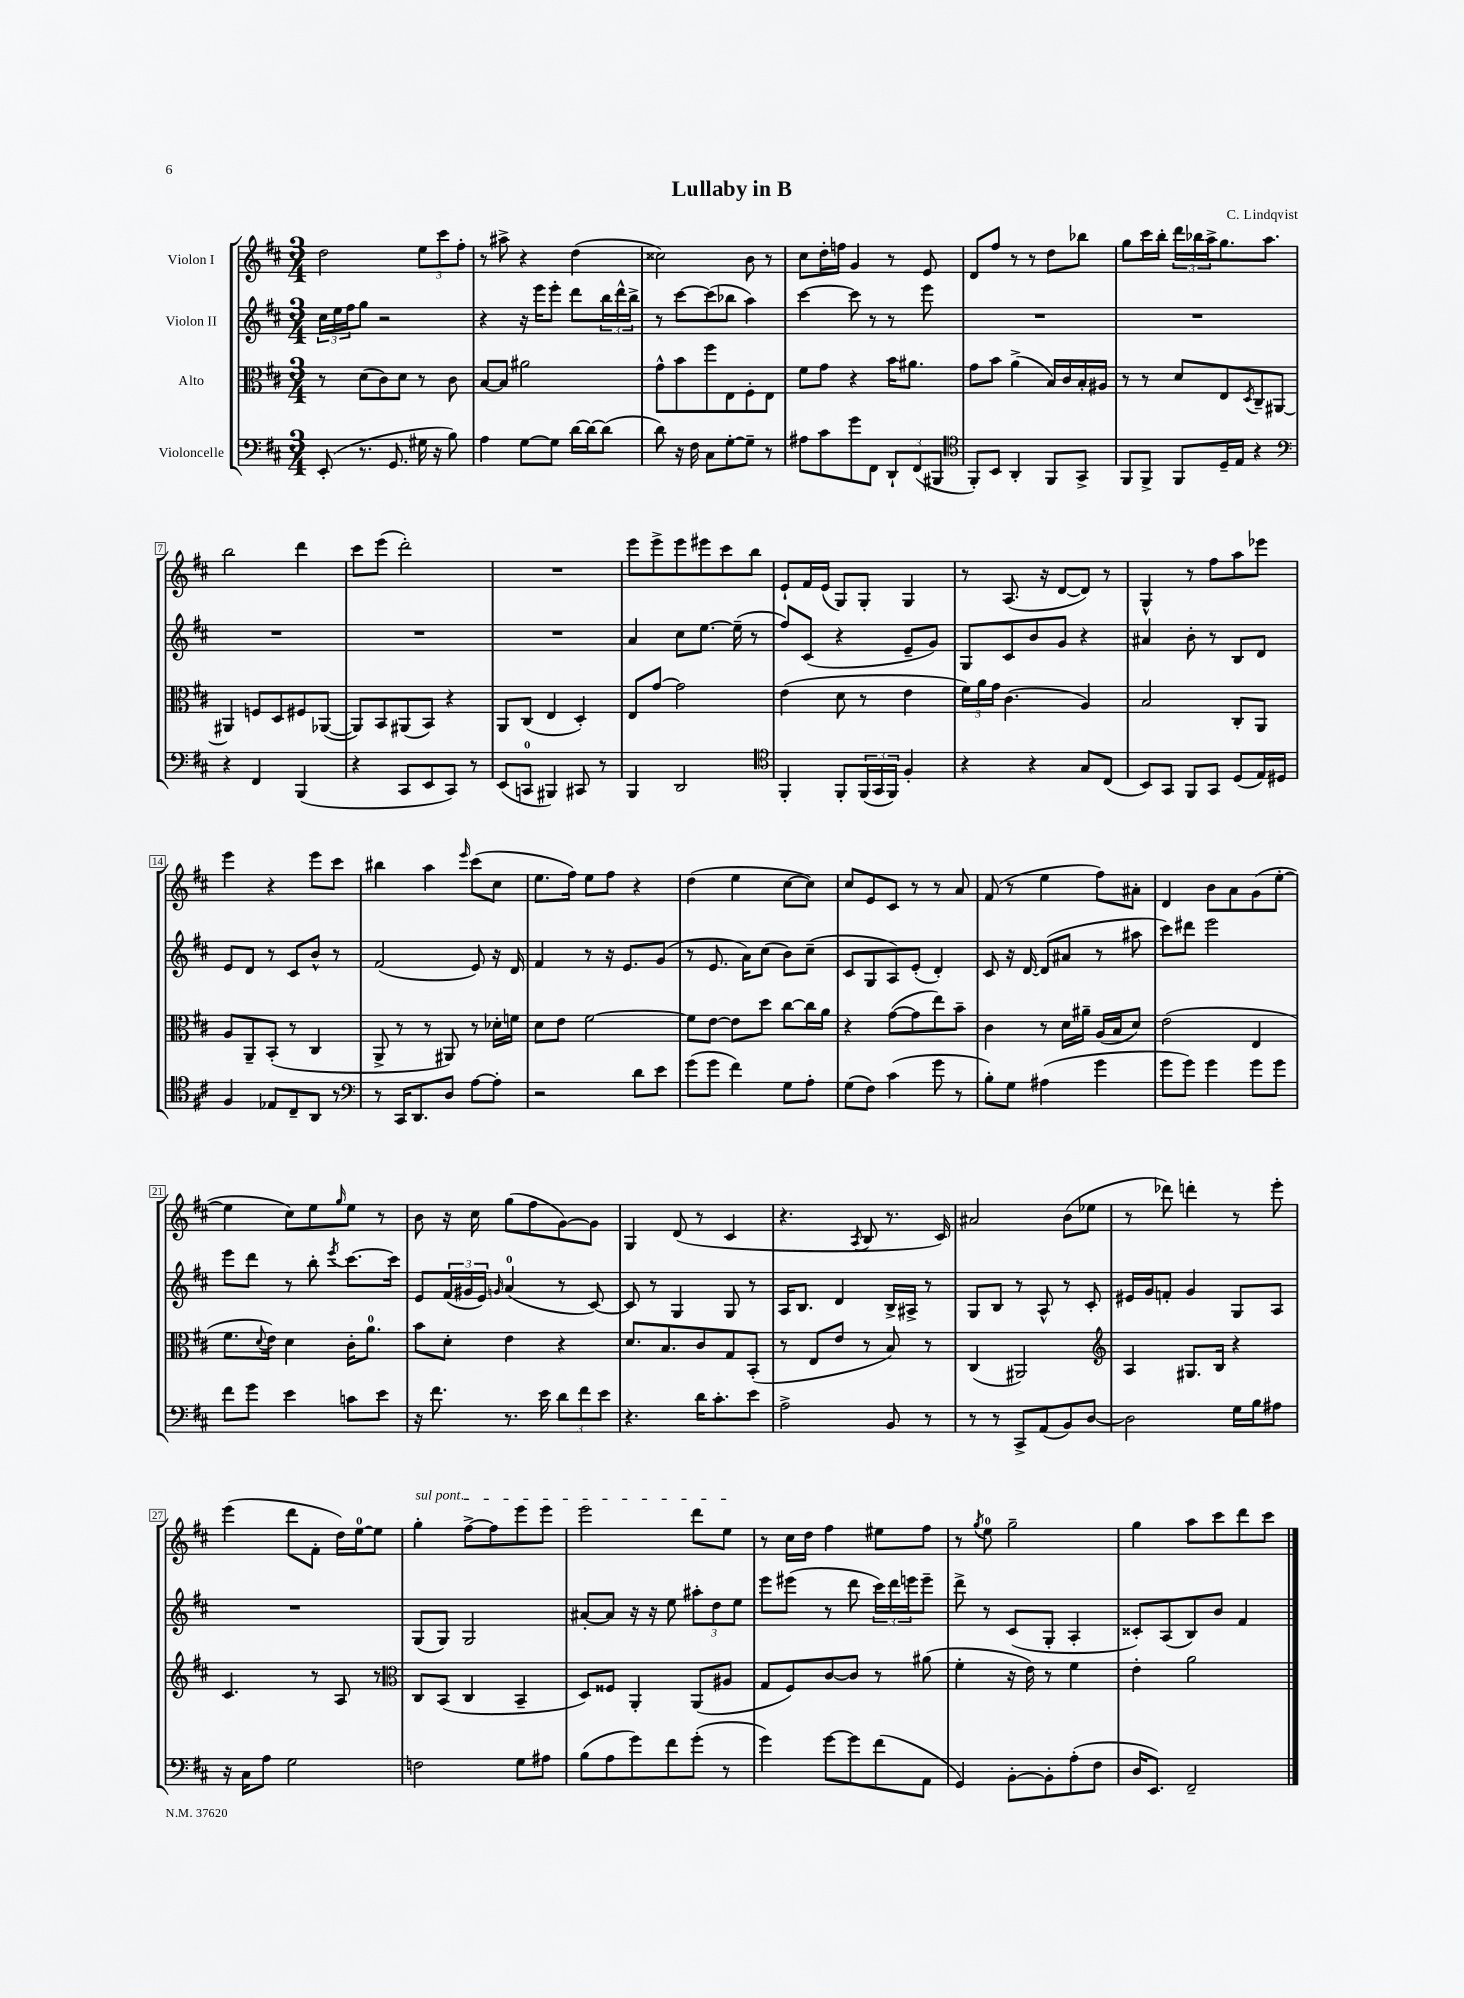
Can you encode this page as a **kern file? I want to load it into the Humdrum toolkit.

**kern	**kern	**kern	**kern
*staff4	*staff3	*staff2	*staff1
*clefF4	*clefC3	*clefG2	*clefG2
*k[f#c#]	*k[f#c#]	*k[f#c#]	*k[f#c#]
*M3/4	*M3/4	*M3/4	*M3/4
(8EE'	8r	24cc#	2dd
.	.	24ee	.
.	.	24ff#	.
8.r	(8d	8gg	.
.	8c#)	2r	.
8.GG	.	.	.
.	8d	.	.
16G#	8r	.	12ee
16r	.	.	.
.	.	.	12ccc#
8B)	8c#	.	.
.	.	.	12ff#'
=	=	=	=
4A	[8B	4r	8r
.	8B]	.	8aa#^
[8G	2a#	16r	4r
.	.	16eee	.
8G]	.	8eee'	.
[16d	.	8ddd	(4dd
16d_	.	.	.
(8d]	.	24bb	.
.	.	24ddd^^	.
.	.	24bb^	.
=	=	=	=
8d)	8g^^	8r	2cc##)
16r	8b	[8ccc#	.
16F#	.	.	.
8C#	8ff#	(8ccc#]	.
[8G'	8E	8bb-	.
8G~]	8F#'	4aa)	8b
8r	8E	.	8r
=	=	=	=
8A#	8f#	[4ccc#	8cc#
8c#	8g	.	16dd'
.	.	.	16ff
8g	4r	8ccc#]	4g
8FF#	.	8r	.
12DD`	16b	8r	8r
.	8.a#	.	.
(12FF#	.	.	.
.	.	8eee	8e
12BBB#	.	.	.
=	=	=	=
*clefC4	*	*	*
8FF#')	8g	2.r	8d
8BB	8b	.	8ff#
4AA'	(4a^	.	8r
.	.	.	8r
8FF#	16B)	.	8dd
.	16c#	.	.
8GG^	16B'	.	8bb-
.	16A#	.	.
=	=	=	=
8FF#	8r	2.r	8gg
8FF#^	8r	.	16ccc#
.	.	.	16bb'
8FF#	8d	.	24ddd
.	.	.	24bb-
.	.	.	24aa^
16D~	8E	.	8.gg
16E	.	.	.
.	8qD	.	.
4r	8C#~	.	.
.	.	.	8.aa
.	[8AA#	.	.
=	=	=	=
*clefF4	*	*	*
4r	4AA#]	2.r	2bb
4FF#	8F	.	.
.	8D	.	.
(4BBB	8F#	.	4ddd
.	([8AA-	.	.
=	=	=	=
4r	8AA-])	2.r	8ccc#
.	8BB	.	(8eee
8CC#	(8AA#	.	2ddd')
8EE	8BB)	.	.
8CC#)	4r	.	.
8r	.	.	.
=	=	=	=
(8EE	8AA	2.r	2.r
8CC	(8C#	.	.
4BBB#)	4E	.	.
8CC#	4D')	.	.
8r	.	.	.
=	=	=	=
4BBB	8E	4a	8eee
.	[8g	.	8eee^
2DD	2g]	8cc#	8eee
.	.	[8.ee	8eee#
.	.	.	8ccc#
.	.	(16ee~]	.
.	.	8r	8bb
=	=	=	=
*clefC4	*	*	*
4FF#'	(4e	8ff#)	8e`
.	.	(8c#	16f#
.	.	.	(16e
8FF#'	8d	4r	8G)
(24FF#	8r	.	8G'
24GG	.	.	.
24FF#)	.	.	.
4F#'	4e	8e~	4G
.	.	8g)	.
=	=	=	=
4r	24f#)	8G	8r
.	24a	.	.
.	24g	.	.
.	(4.c#	8c#	(8.A
4r	.	8b	.
.	.	.	16r
.	.	8g	[8d
8G	4A)	4r	8d])
(8C#	.	.	8r
=	=	=	=
8BB)	2B	4a#	4G^^
8GG	.	.	.
8FF#	.	8b'	8r
8GG	.	8r	8ff#
(8D	8C#'	8B	8aa
16E)	8AA	8d	8eee-
16D#	.	.	.
=	=	=	=
4F#	8A	8e	4eee
.	8AA~	8d	.
8E-	(8BB'	8r	4r
8C#~	8r	8c#	.
8AA	4C#	8b^^	8eee
8r	.	8r	8ccc#
=	=	=	=
*clefF4	*	*	*
8r	8AA^	(2f#	4bb#
16CC#	8r	.	.
8.DD	.	.	.
.	8r	.	4aa
8D	8AA#)	.	.
.	.	.	16qqeee
[8A	8r	8e)	(8ccc#
8A']	16d-'	16r	8cc#
.	16f	16d	.
=	=	=	=
2r	8d	4f#	8.ee
.	8e	.	.
.	.	.	16ff#)
.	[2f#	8r	8ee
.	.	16r	8ff#
.	.	8.e	.
8d	.	.	4r
8e	.	(8g	.
=	=	=	=
(8g	8f#]	8r	(4dd
8g	[8e	8.e	.
4f#)	8e]	.	4ee
.	.	16a)	.
.	8dd	(8cc#	.
8G	[8cc#	8b)	[8cc#
8A'	16cc#]	(8cc#~	8cc#])
.	16a	.	.
=	=	=	=
(8G	4r	8c#	8cc#
8F#)	.	8G	8e
(4c#	([8g	8A)	8c#
.	8g]	(8e'	8r
8g	8ee)	4d')	8r
8r	8b~	.	8a
=	=	=	=
8B')	4c#	8c#	(8f#
8G	.	16r	8r
.	.	[16d	.
(4A#	8r	(8d]	4ee
.	16d	8a#	.
.	16a#~	.	.
4g	(16A	8r	8ff#)
.	16B	.	.
.	8d)	8aa#	8a#'
=	=	=	=
8g	(2e	8ccc#)	4d
8g)	.	8ddd#	.
4g	.	2eee	8b
.	.	.	8a
8g	4E	.	(8g
8g	.	.	[8ee'
=	=	=	=
8f#	8.f#	8eee	4ee]
8g	.	8ddd	.
.	8qqd	.	.
.	16e)	.	.
4e	4d	8r	8cc#)
.	.	8bb'	8ee
.	.	8qeee	16qqgg
8c	16c#'	[8.ccc#	8ee
.	8.a	.	.
8e	.	.	8r
.	.	16ccc#]	.
=	=	=	=
16r	8b	8e	8b
8.f#	.	.	.
.	8d'	(24f#	16r
.	.	24g#	.
.	.	.	16cc#
.	.	24e)	.
.	.	16qqg	.
8.r	4e	(4a	(8gg
.	.	.	8ff#
16e	.	.	.
12d	4r	8r	[8g)
12f#	.	.	.
.	.	[8c#)	8g]
12e	.	.	.
=	=	=	=
4.r	8.d	8c#]	4G
.	.	8r	.
.	8.B	.	.
.	.	4G	(8d
16d	8c#	.	8r
8.c#'	.	.	.
.	8G	8G	4c#
8e	(8BB'	8r	.
=	=	=	=
2A^	8r	16A	4.r
.	.	8.B	.
.	8E	.	.
.	8e	4d	.
.	.	.	8qA
.	8r	.	8B
8BB	8B)	16B^	8.r
.	.	16A#^	.
8r	8r	8r	.
.	.	.	16c#)
=	=	=	=
8r	(4C#	8G	2a#
8r	.	8B	.
8CC#^	2AA#)	8r	.
(8AA	.	8A^^	.
8BB)	.	8r	(8b
[8D	.	8c#'	8ee-
=	=	=	=
*	*clefG2	*	*
2D]	4A	16e#	8r
.	.	16g	.
.	.	8f'	8ddd-)
.	8.G#	4g	4ddd'
.	16B	.	.
16G	4r	8G	8r
16B	.	.	.
8A#	.	8A	8eee'
=	=	=	=
16r	4.c#	2.r	(4eee
16C#	.	.	.
8A	.	.	.
2G	.	.	8ddd
.	8r	.	8f#'
.	8A	.	16dd)
.	.	.	[16ee
.	8r	.	8ee]
=	=	=	=
*	*clefC3	*	*
2F	8C#	(8G	4gg'
.	(8BB	8G)	.
.	4C#	2G	[8ff#^
.	.	.	8ff#]
8G	4BB~	.	8eee
8A#	.	.	8eee
=	=	=	=
(8B	8D)	[8a#'	2eee
8A	8F##	8a#]	.
8g)	4AA'	16r	.
.	.	16r	.
8f#	.	8ee	.
(8g'	(8AA	12aa#'	8ddd
.	.	12dd	.
8r	8A#	.	8ee
.	.	12ee	.
=	=	=	=
4g)	8G	8eee	8r
.	8F#)	(8eee#	16cc#
.	.	.	16dd
[8g	[8c#	8r	4ff#
8g]	8c#]	8ddd	.
(8f#	8r	24ccc#)	8ee#
.	.	24ddd	.
.	.	24eee	.
8AA	(8a#	8eee~	8ff#
=	=	=	=
4GG)	4f#'	8ddd^	8r
.	.	.	8qgg
.	.	8r	8ee
[8BB'	16r	(8c#	2gg~
.	16e)	.	.
8BB']	8r	8G'	.
(8A'	4f#	4A'	.
8F#	.	.	.
=	=	=	=
16D	4e'	8c##')	4gg
8.EE)	.	.	.
.	.	(8A	.
2FF#~	2a	8B)	8aa
.	.	8b	8ccc#
.	.	4f#	8ddd
.	.	.	8ccc#
==	==	==	==
*-	*-	*-	*-
